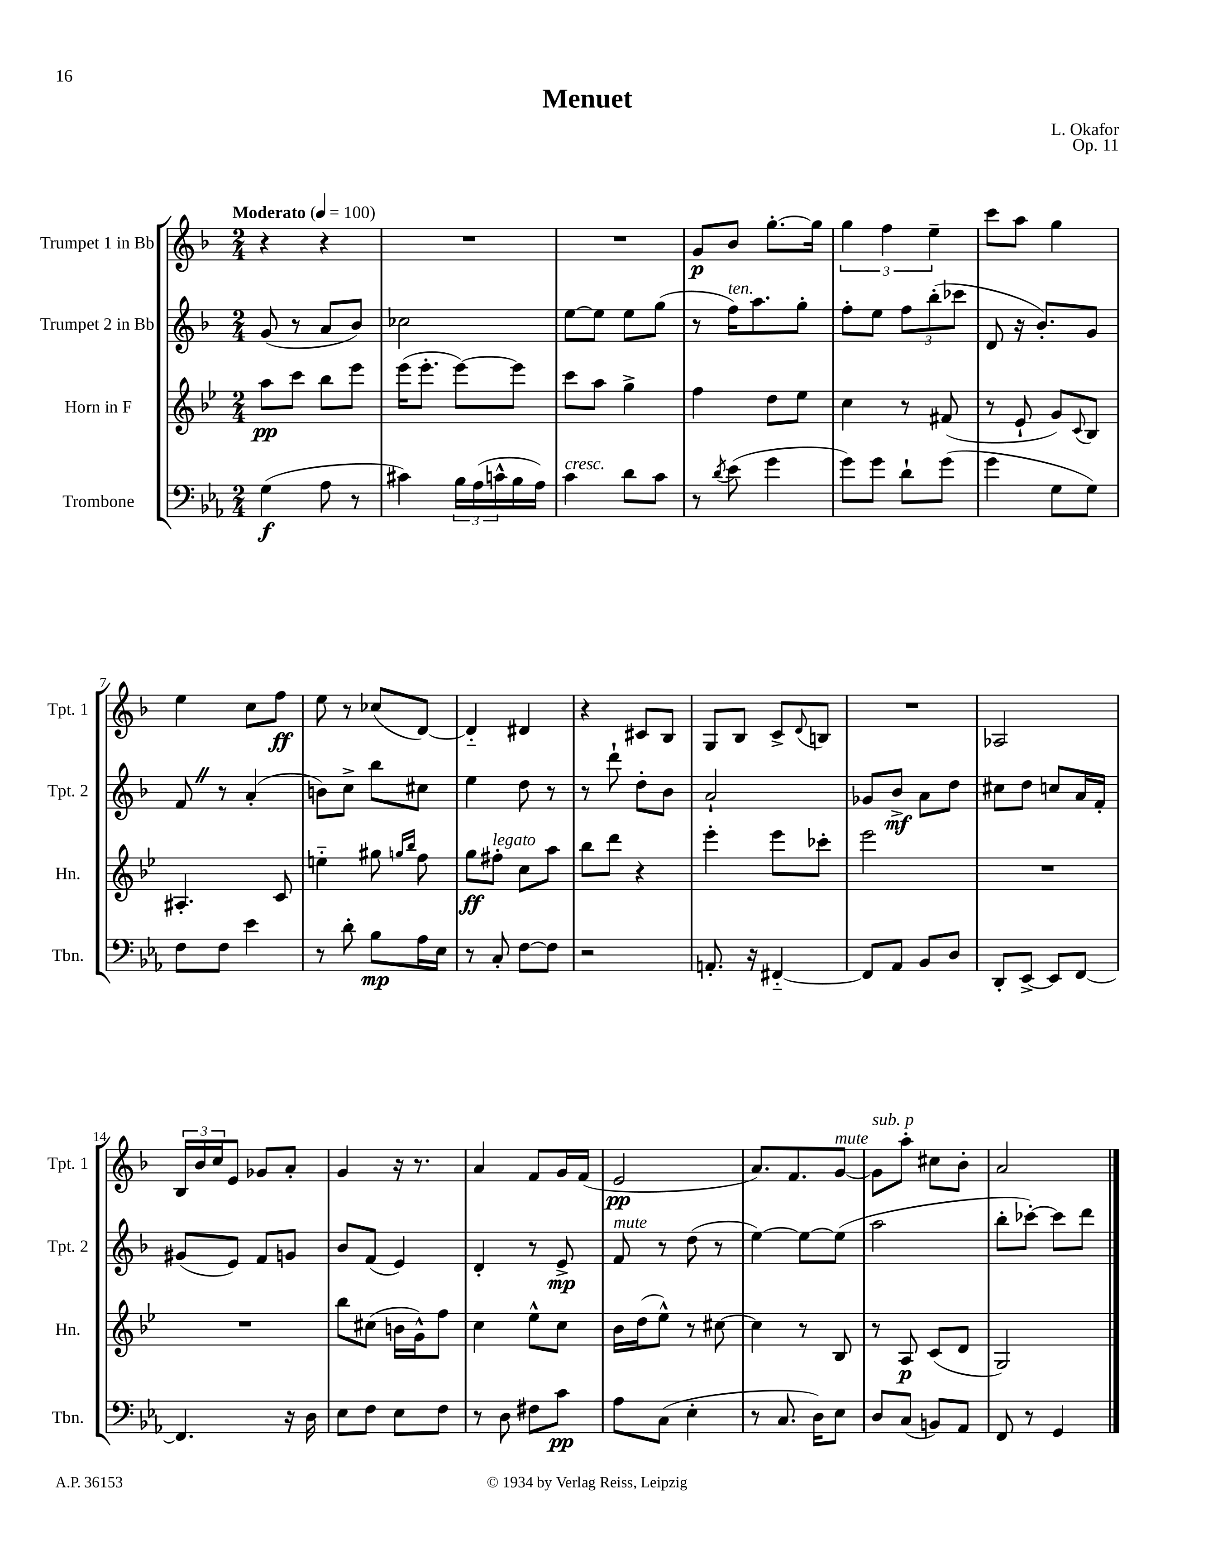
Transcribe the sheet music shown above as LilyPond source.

\header { title = "Menuet" composer = "L. Okafor" opus = "Op. 11" }
<<
\new StaffGroup <<
\new Staff = "s0" \with { instrumentName = "Trumpet 1 in Bb" shortInstrumentName = "Tpt. 1" } {
    \clef treble \key f \major \numericTimeSignature \time 2/4 \tempo "Moderato" 4 = 100
    r4 r4 |
    R2 |
    R2 |
    g'8\p bes'8 g''8.~-. g''16 |
    \tuplet 3/2 { g''4 f''4 e''4-- } |
    c'''8 a''8 g''4 |
    e''4 c''8 f''8\ff |
    e''8 r8 ces''8( d'8~) |
    d'4-_ dis'4 |
    r4 cis'8 bes8 |
    g8 bes8 c'8-> \appoggiatura { d'8 } b8 |
    R2 |
    aes2 |
    \tuplet 3/2 { bes16 bes'16 c''16 } e'8 ges'8 a'8-. |
    g'4 r16 r8. |
    a'4 f'8 g'16 f'16( |
    e'2\pp |
    a'8.) f'8. g'8~^\markup { \italic "mute" } |
    g'8^\markup { \italic "sub. p" } a''8-. cis''8 bes'8-. |
    a'2 \bar "|." |
}
\new Staff = "s1" \with { instrumentName = "Trumpet 2 in Bb" shortInstrumentName = "Tpt. 2" } {
    \clef treble \key f \major \numericTimeSignature \time 2/4
    g'8( r8 a'8 bes'8) |
    ces''2 |
    e''8~ e''8 e''8 g''8( |
    r8 f''16^\markup { \italic "ten." }) a''8. g''8-. |
    f''8-. e''8 \tuplet 3/2 { f''8 bes''8-.( ces'''8 } |
    d'8 r16 bes'8.-.) g'8 |
    f'8 \once \override BreathingSign.text = \markup { \musicglyph "scripts.caesura.straight" } \breathe r8 a'4-.( |
    b'8) c''8-> bes''8 cis''8 |
    e''4 d''8 r8 |
    r8 d'''8-! d''8-. bes'8 |
    a'2-! |
    ges'8 bes'8->\mf a'8 d''8 |
    cis''8 d''8 c''8 a'16 f'16-. |
    gis'8( e'8) f'8 g'8 |
    bes'8 f'8( e'4) |
    d'4-. r8 e'8->\mp |
    f'8^\markup { \italic "mute" } r8 d''8( r8 |
    e''4~) e''8~ e''8( |
    a''2 |
    bes''8-. ces'''8~-.) ces'''8 d'''8 \bar "|." |
}
\new Staff = "s2" \with { instrumentName = "Horn in F" shortInstrumentName = "Hn." } {
    \clef treble \key bes \major \numericTimeSignature \time 2/4
    a''8\pp c'''8 bes''8 ees'''8 |
    ees'''16( ees'''8.-. ees'''8~) ees'''8 |
    c'''8 a''8 g''4-> |
    f''4 d''8 ees''8 |
    c''4 r8 fis'8( |
    r8 ees'8-! g'8) \appoggiatura { c'8 } bes8 |
    ais4.-. c'8 |
    e''4-_ gis''8 \grace { g''16 bes''16 } f''8 |
    g''8\ff fis''8-.^\markup { \italic "legato" } c''8 a''8 |
    bes''8 d'''8 r4 |
    ees'''4-. ees'''8 ces'''8-. |
    ees'''2 |
    R2 |
    R2 |
    bes''8 cis''8( b'16 g'16-^) f''8 |
    c''4 ees''8-^ c''8 |
    bes'16 d''16( ees''8-^) r8 cis''8~ |
    cis''4 r8 bes8 |
    r8 a8\p c'8( d'8 |
    g2) \bar "|." |
}
\new Staff = "s3" \with { instrumentName = "Trombone" shortInstrumentName = "Tbn." } {
    \clef bass \key ees \major \numericTimeSignature \time 2/4
    g4\f( aes8 r8 |
    cis'4) \tuplet 3/2 { bes16 aes16( c'16-^ } bes16 aes16) |
    c'4^\markup { \italic "cresc." } d'8 c'8 |
    r8 \acciaccatura { d'8 } ees'8( g'4 |
    g'8) g'8 d'8-! g'8( |
    g'4 g8 g8) |
    f8 f8 ees'4 |
    r8 d'8-. bes8\mp aes16 ees16 |
    r8 c8-. f8~ f8 |
    r2 |
    a,8.-. r16 fis,4~-_ |
    fis,8 aes,8 bes,8 d8 |
    d,8-. ees,8~-> ees,8 f,8~ |
    f,4. r16 d16 |
    ees8 f8 ees8 f8 |
    r8 d8 fis8 c'8\pp |
    aes8 c8( ees4-. |
    r8 c8. d16) ees8 |
    d8 c8( b,8) aes,8 |
    f,8 r8 g,4 \bar "|." |
}
>>
>>
